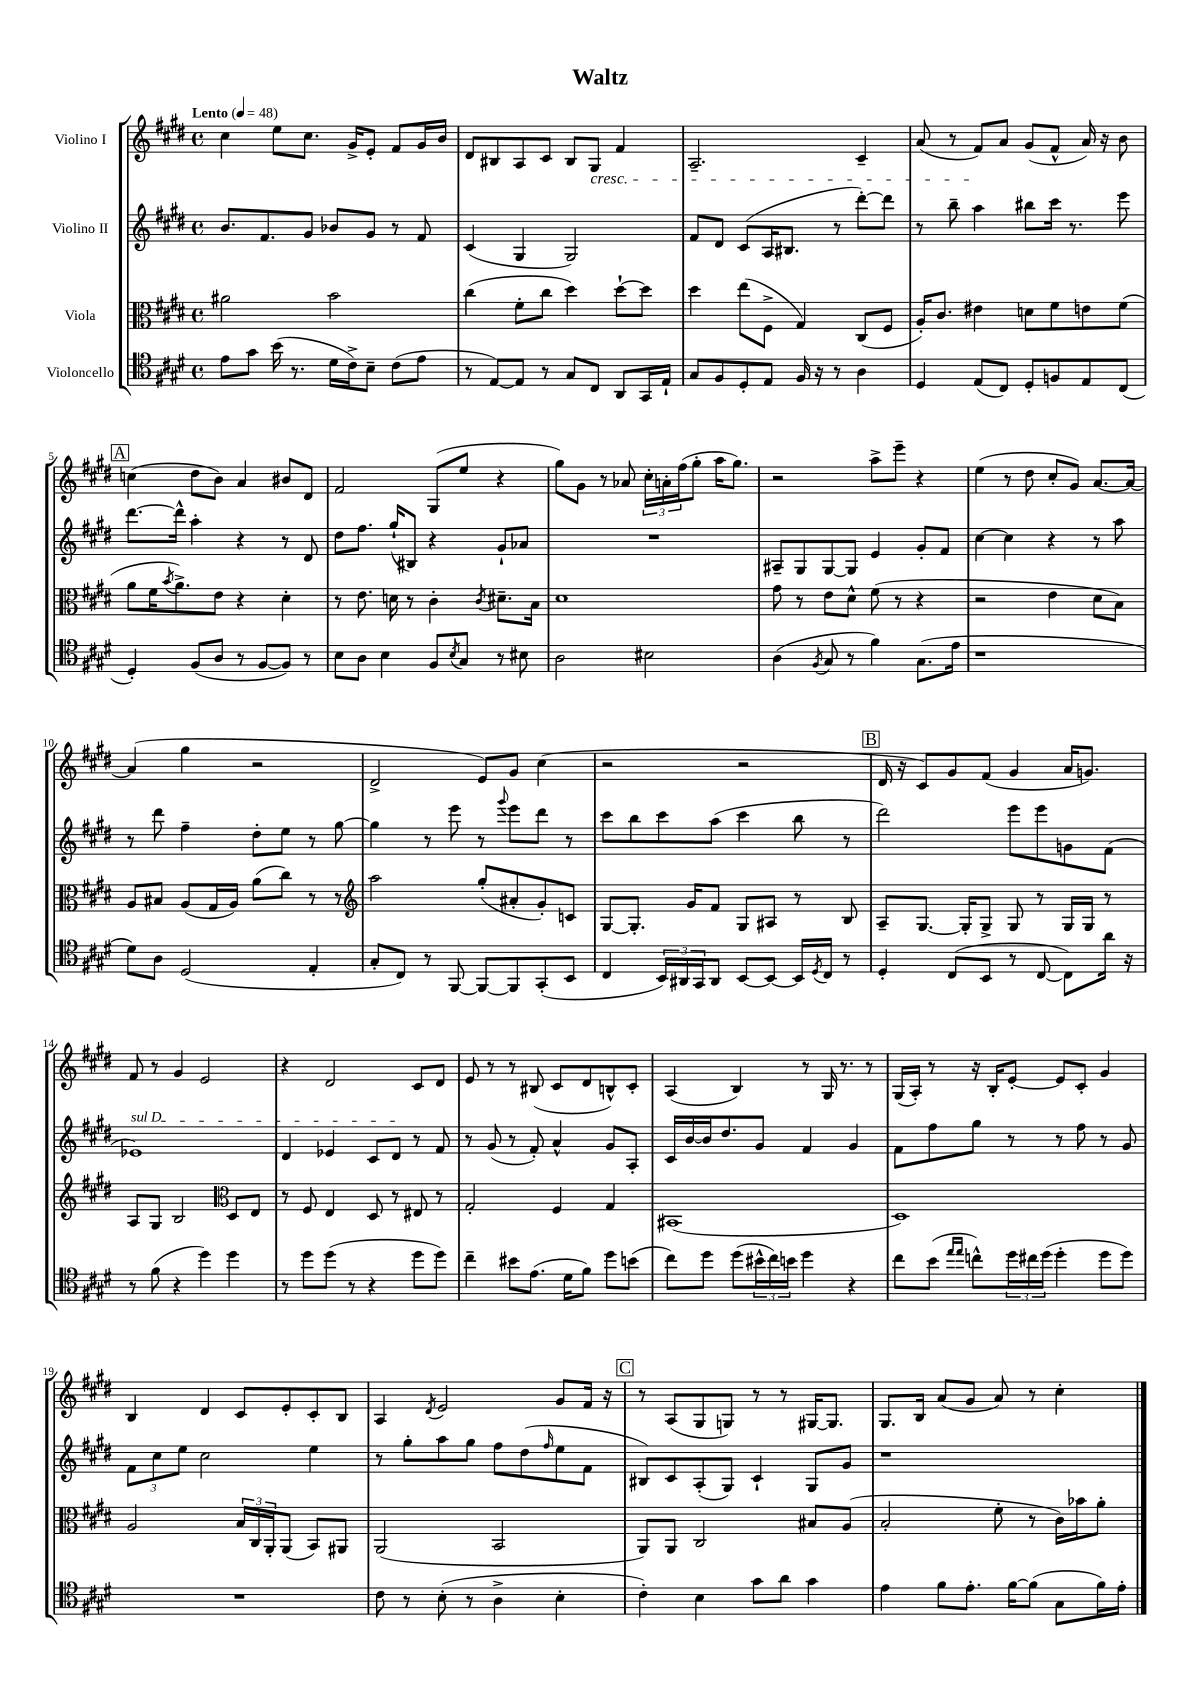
\header { title = "Waltz" }
<<
\new StaffGroup <<
\new Staff = "s0" \with { instrumentName = "Violino I" } {
    \clef treble \key e \major \defaultTimeSignature \time 4/4 \tempo "Lento" 4 = 48
    cis''4 e''8 cis''8. gis'16-> e'8-. fis'8 gis'16 b'16 |
    dis'8 bis8 a8 cis'8 bis8 gis8\cresc fis'4 |
    a2.-- cis'4-- |
    a'8( r8 fis'8\!) a'8 gis'8( fis'8-^ a'16) r16 b'8 |
    \mark \markup { \box "A" } c''4( dis''8 b'8) a'4 bis'8 dis'8 |
    fis'2 gis8( e''8 r4 |
    gis''8) gis'8 r8 aes'8 \tuplet 3/2 { cis''16-. a'16-. fis''16( } gis''8-. a''16 gis''8.) |
    r2 a''8-> e'''8-- r4 |
    e''4( r8 dis''8 cis''8-. gis'8) a'8.~ a'16~ |
    a'4( gis''4 r2 |
    dis'2-> e'8) gis'8 cis''4( |
    r2 r2 |
    \mark \markup { \box "B" } dis'16 r16 cis'8) gis'8 fis'8( gis'4 a'16 g'8.) |
    fis'8 r8 gis'4 e'2 |
    r4 dis'2 cis'8 dis'8 |
    e'8 r8 r8 bis8( cis'8 dis'8 b8-^) cis'8-. |
    a4( b4) r8 gis16 r8. r8 |
    gis16( a16-.) r8 r16 b16-. e'8~-. e'8 cis'8-. gis'4 |
    b4 dis'4 cis'8 e'8-. cis'8-. b8 |
    a4 \acciaccatura { dis'8 } e'2 gis'8 fis'16 r16 |
    \mark \markup { \box "C" } r8 a8( gis8 g8) r8 r8 gis16~ gis8. |
    gis8. b16 a'8( gis'8 a'8) r8 cis''4-. \bar "|." |
}
\new Staff = "s1" \with { instrumentName = "Violino II" } {
    \clef treble \key e \major \defaultTimeSignature \time 4/4
    b'8. fis'8. gis'8 bes'8 gis'8 r8 fis'8 |
    cis'4( gis4 gis2) |
    fis'8 dis'8 cis'8( a16 bis8. r8 dis'''8~-.) dis'''8 |
    r8 b''8-- a''4 bis''8 cis'''16 r8. e'''8 |
    \mark \markup { \box "A" } dis'''8.~ dis'''16-^ a''4-. r4 r8 dis'8 |
    dis''8 fis''8. gis''16-!( bis8) r4 gis'8-! aes'8 |
    R1 |
    ais8-- gis8 gis8~ gis8 e'4 gis'8-. fis'8 |
    cis''4~ cis''4 r4 r8 a''8 |
    r8 dis'''8 fis''4-- dis''8-. e''8 r8 gis''8~ |
    gis''4 r8 e'''8 r8 \appoggiatura { gis'''8 } e'''8 dis'''8 r8 |
    cis'''8 b''8 cis'''8 a''8( cis'''4 b''8 r8 |
    \mark \markup { \box "B" } dis'''2) e'''8 e'''8 g'8 fis'8( |
    \once \override TextSpanner.bound-details.left.text = \markup { \italic "sul D" } ees'1\startTextSpan) |
    dis'4 ees'4 cis'8 dis'8\stopTextSpan r8 fis'8 |
    r8 gis'8( r8 fis'8-.) a'4-^ gis'8 a8-. |
    cis'16 b'16~ b'16 dis''8. gis'8 fis'4 gis'4 |
    fis'8 fis''8 gis''8 r8 r8 fis''8 r8 gis'8 |
    \tuplet 3/2 { fis'8 cis''8 e''8 } cis''2 e''4 |
    r8 gis''8-. a''8 gis''8 fis''8 dis''8( \grace { fis''16 } e''8 fis'8 |
    \mark \markup { \box "C" } bis8) cis'8 a8-.( gis8) cis'4-! gis8 gis'8 |
    r1 \bar "|." |
}
\new Staff = "s2" \with { instrumentName = "Viola" } {
    \clef alto \key e \major \defaultTimeSignature \time 4/4
    ais'2 b'2 |
    cis''4( fis'8-. cis''8 dis''4) dis''8~-! dis''8 |
    dis''4 e''8( fis8-> gis4) cis8( fis8 |
    a16-.) cis'8. eis'4 d'8 fis'8 e'8 fis'8( |
    \mark \markup { \box "A" } a'8 fis'16 \acciaccatura { b'8 } a'8.->) e'8 r4 dis'4-. |
    r8 e'8. d'16 r8 cis'4-. \acciaccatura { cis'8 } dis'8.-- b16 |
    dis'1 |
    gis'8 r8 e'8 dis'8-^ fis'8( r8 r4 |
    r2 e'4 dis'8 b8) |
    a8 bis8 a8( gis16 a16) a'8( cis''8) r8 r8 |
    \clef treble a''2 gis''8-.( ais'8-. gis'8-.) c'8 |
    gis8~ gis8.-. gis'16 fis'8 gis8 ais8 r8 b8 |
    \mark \markup { \box "B" } a8-- gis8.~ gis16-. gis8-> gis8 r8 gis16 gis16 r8 |
    a8 gis8 b2 \clef alto dis8 e8 |
    r8 fis8 e4 dis8 r8 eis8 r8 |
    gis2-. fis4 gis4 |
    bis,1( |
    dis1) |
    a2 \tuplet 3/2 { b16 cis16 a,16-. } a,8( b,8) ais,8 |
    a,2( b,2 |
    \mark \markup { \box "C" } a,8) a,8 cis2 bis8 a8( |
    b2-. fis'8-. r8 cis'16) bes'16 a'8-. \bar "|." |
}
\new Staff = "s3" \with { instrumentName = "Violoncello" } {
    \clef tenor \key e \major \defaultTimeSignature \time 4/4
    e'8 gis'8 b'16( r8. dis'16 cis'16->) b8-- cis'8( e'8 |
    r8 e8~) e8 r8 gis8 cis8 a,8 gis,16 e16-! |
    gis8 fis8 dis8-. e8 fis16 r16 r8 a4 |
    dis4 e8( cis8) dis8-. f8 e8 cis8( |
    \mark \markup { \box "A" } dis4-.) fis8( a8 r8 fis8~ fis8) r8 |
    b8 a8 b4 fis8 \acciaccatura { b8 } gis8 r8 bis8 |
    a2 bis2 |
    a4( \acciaccatura { fis8 } gis8 r8 fis'4) gis8.( e'16 |
    r1 |
    dis'8) a8 dis2( e4-. |
    gis8-. cis8) r8 fis,8~ fis,8~ fis,8 gis,8-.( b,8 |
    cis4 \tuplet 3/2 { b,16) ais,16 gis,16 } ais,8 b,8~ b,8~ b,16 \acciaccatura { dis8 } cis16 r8 |
    \mark \markup { \box "B" } dis4-. cis8( b,8 r8 cis8~ cis8) a'16 r16 |
    r8 fis'8( r4 dis''4) dis''4 |
    r8 dis''8 dis''8( r8 r4 dis''8 dis''8) |
    cis''4-- bis'8 e'8.( dis'16 fis'8) dis''8 b'8( |
    cis''8) dis''8 dis''8( \tuplet 3/2 { bis'16-^ cis''16) b'16 } dis''4 r4 |
    cis''8 b'8( \grace { e''16 e''16 } c''8-^) \tuplet 3/2 { dis''16 cis''16 dis''16( } dis''4-. dis''8 dis''8) |
    R1 |
    cis'8 r8 b8-.( r8 a4-> b4-. |
    \mark \markup { \box "C" } cis'4-.) b4 gis'8 a'8 gis'4 |
    e'4 fis'8 e'8.-. fis'16~ fis'8( gis8 fis'16) e'16-. \bar "|." |
}
>>
>>
